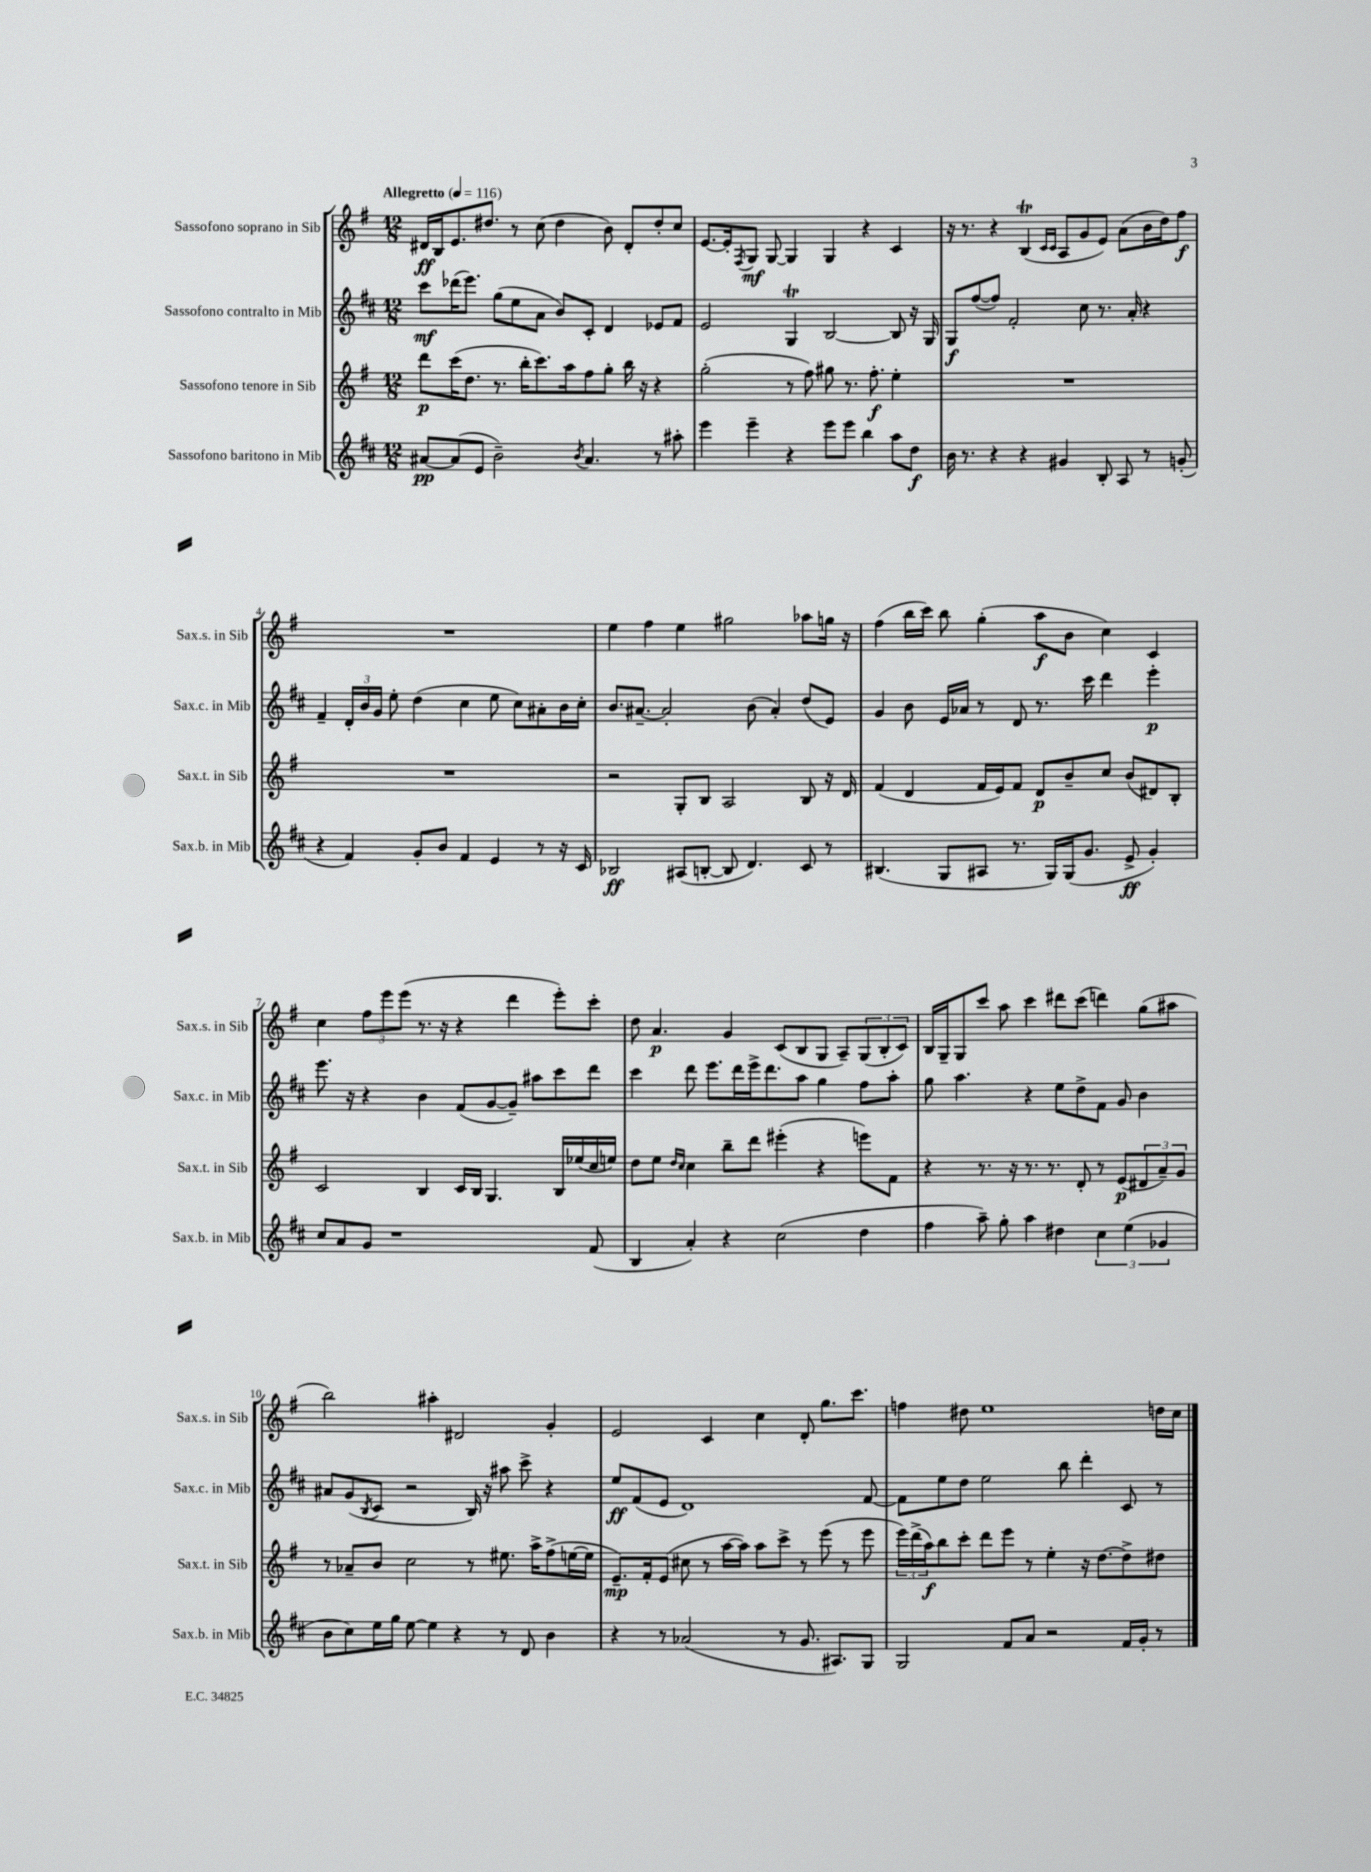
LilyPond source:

<<
\new StaffGroup <<
\new Staff = "s0" \with { instrumentName = "Sassofono soprano in Sib" shortInstrumentName = "Sax.s. in Sib" } {
    \clef treble \key g \major \numericTimeSignature \time 12/8 \tempo "Allegretto" 4 = 116
    dis'16\ff b16 e'8. dis''8. r8 c''8( dis''4 b'8) dis'8-. dis''8-. c''8 |
    e'8.~ e'16-. \acciaccatura { fis8 } g8\mf g8~ g4 g4 r4 c'4 |
    r16 r8. r4 b4\trill( \grace { c'16 c'16 } a8 g'8 e'8) a'8( b'16 d''16) fis''8\f |
    R1. |
    e''4 fis''4 e''4 gis''2 aes''8 g''16 r16 |
    fis''4( b''16 c'''16) b''8 g''4-.( a''8\f b'8 c''4) c'4 |
    c''4 \tuplet 3/2 { fis''8 e'''8 e'''8( } r8. r16 r4 d'''4 e'''8-.) c'''8-. |
    d''8 a'4.\p g'4 c'8( b8 g8 a8--) \tuplet 3/2 { g8( b8-. c'8) } |
    b16 g16-- g8 c'''8 a''8 c'''4 dis'''8 c'''8( d'''4) g''8( ais''8 |
    b''2) ais''4-. dis'2 g'4-. |
    e'2 c'4 c''4 d'8-. g''8. c'''8. |
    f''4 dis''8 e''1 d''16 c''16 \bar "|." |
}
\new Staff = "s1" \with { instrumentName = "Sassofono contralto in Mib" shortInstrumentName = "Sax.c. in Mib" } {
    \clef treble \key d \major \numericTimeSignature \time 12/8
    cis'''8\mf des'''16( e'''8.) g''8( e''8 a'8 b'8) cis'8-. d'4 ees'8 fis'8 |
    e'2 g4\trill b2~ b8 r16 g16 |
    g8\f fis''8~( fis''8) fis'2-. cis''8 r8. a'16-. r4 |
    fis'4-- \tuplet 3/2 { d'16-. b'16 g'16 } e''8-. d''4( cis''4 e''8 cis''8) ais'8-. b'16 cis''16-. |
    b'8. ais'8.~-- ais'2-. b'8( ais'4-.) d''8( e'8) |
    g'4 b'8 e'16 aes'16 r8 d'8 r8. cis'''16 d'''4 e'''4-.\p |
    e'''8. r16 r4 b'4 fis'8( g'8~ g'8--) ais''8 cis'''8 d'''8 |
    cis'''4 d'''8 e'''8. d'''16 e'''16-> d'''8. a''8 g''4 fis''8 a''8-. |
    g''8 a''4. r4 e''8 d''8-> fis'8 g'8 b'4 |
    ais'8 g'8( \acciaccatura { b8 } cis'8 r2 b16) r16 ais''8 cis'''8-> r4 |
    e''8\ff fis'8( e'8 d'1) fis'8~ |
    fis'8 e''8 d''8 e''2 b''8 d'''4-. cis'8 r8 \bar "|." |
}
\new Staff = "s2" \with { instrumentName = "Sassofono tenore in Sib" shortInstrumentName = "Sax.t. in Sib" } {
    \clef treble \key g \major \numericTimeSignature \time 12/8
    d'''8\p c'''16( d''8. r8. b''16-. c'''8.) a''16 fis''8 g''8-. b''16 r16 r4 |
    g''2-.( r8 fis''8) gis''8 r8. fis''8.-.\f e''4-. |
    R1. |
    R1. |
    r2 g8-. b8 a2 b8 r16 d'16 |
    fis'4( d'4 fis'16 e'16) fis'8 d'8\p b'8-- c''8 b'8( dis'8) b8-. |
    c'2 b4 c'16 b16 g4. b16 ees''16( c''16 e''16) |
    d''8 e''8 \grace { d''16 c''16 } c''4 b''8-- d'''8 eis'''4-.( r4 e'''8) fis'8 |
    r4 r8. r16 r8. r8. d'8-. r8 e'8\p( \tuplet 3/2 { dis'8 a'8--) g'8 } |
    r8 aes'8-- b'8 c''2 r8 eis''8. a''16-> fis''8->( e''16~ e''16 |
    e'8.--\mp) fis'16-. e'8( cis''8 r8 a''16~ a''16) a''8 c'''8-> r8 e'''8( r8 e'''8 |
    \tuplet 3/2 { e'''16) d'''16->( a''16\f) } b''8 c'''8-. d'''8 e'''8 r8 e''4-. r16 d''8.~ d''8-> dis''8 \bar "|." |
}
\new Staff = "s3" \with { instrumentName = "Sassofono baritono in Mib" shortInstrumentName = "Sax.b. in Mib" } {
    \clef treble \key d \major \numericTimeSignature \time 12/8
    ais'8~\pp ais'8( e'8 b'2--) \acciaccatura { b'8 } ais'4. r8 ais''8-. |
    e'''4 e'''4-- r4 e'''8 e'''8 b''4 a''8 d''8\f |
    b'16 r8. r4 r4 gis'4 b8-. a8 r8 g'8-.( |
    r4 fis'4) g'8-. b'8 fis'4 e'4 r8 r16 cis'16 |
    bes2\ff ais8( b8~-. b8 d'4.) cis'8 r8 |
    bis4.( g8 ais8 r8. g16) g16( g'8. e'8->\ff g'4-.) |
    cis''8 a'8 g'8 r1 fis'8( |
    b4 a'4-.) r4 cis''2( d''4 |
    fis''4 a''8--) g''8-. a''4 dis''4 \tuplet 3/2 { cis''4 e''4( ges'4 } |
    b'8 cis''8) e''16 g''16 e''8~ e''4 r4 r8 d'8 b'4 |
    r4 r8 aes'2( r8 g'8. ais8.) g8 |
    g2 fis'8 a'8 r2 fis'16 g'16-. r8 \bar "|." |
}
>>
>>
